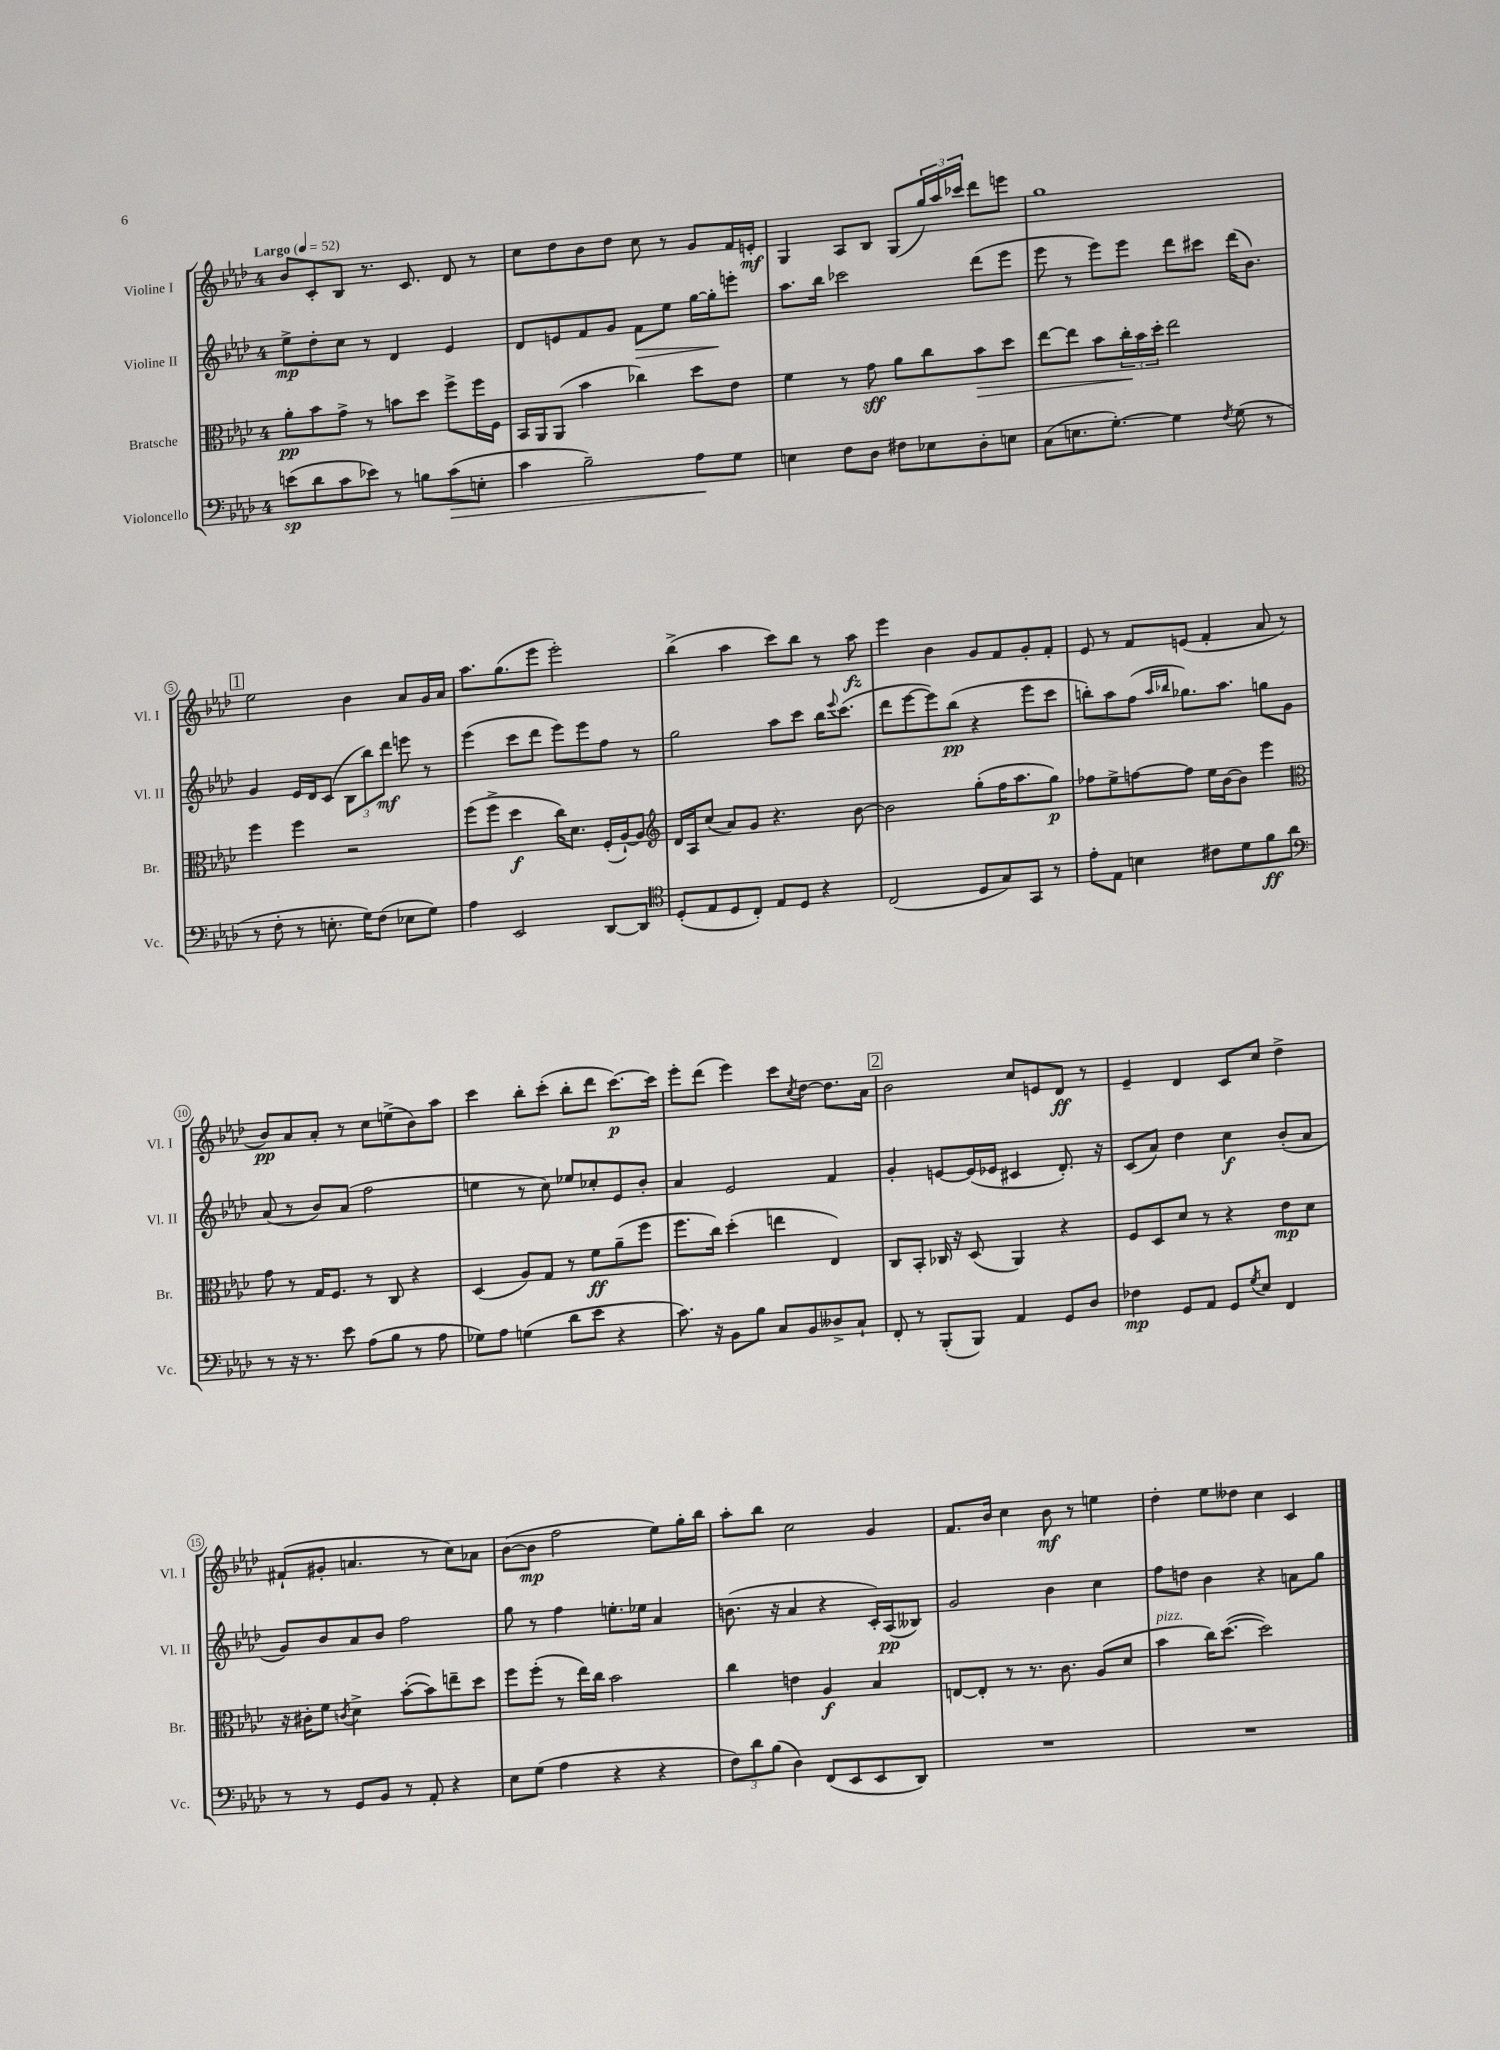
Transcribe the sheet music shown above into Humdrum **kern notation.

**kern	**kern	**kern	**kern
*staff4	*staff3	*staff2	*staff1
*clefF4	*clefC3	*clefG2	*clefG2
*k[b-e-a-d-]	*k[b-e-a-d-]	*k[b-e-a-d-]	*k[b-e-a-d-]
*M4/4	*M4/4	*M4/4	*M4/4
*MM52	*MM52	*MM52	*MM52
(8e	8a-'	8ee-^	8b-
8d-	8b-	8dd-'	8c'
8c	8g^	8cc	8B-
8e-)	8r	8r	8.r
8r	8b	4d-	.
.	.	.	8.c
8B	8dd-	.	.
(8c	8ff^	4e-	8d-
8E'	16ff	.	8r
.	16F	.	.
=	=	=	=
4c	16BB-	8d-	8cc
.	16AA-	.	.
.	(8AA-	8e	8dd-
2B-~)	4b-	8f	8b-
.	.	8g	8dd-
.	4cc-)	8f	8cc
.	.	8ee-	8r
8A-	8dd-	[16gg	8g
.	.	16gg']	.
8G	8e-	8eee'	16f
.	.	.	16e'
=	=	=	=
4E	4f	8.aa-	4G
.	.	16bb-	.
8F	8r	2ccc-	8A-
8D-	8g	.	8B-
8F#	8a-	.	(8G
8E-	8cc	.	24gg)
.	.	.	24aa-
.	.	.	24ccc-
8D-'	8b-	(8ddd-	8ddd-
8E	8dd-	8eee-	8eee
=	=	=	=
(8C	[8ee-	8eee-	1gg
8.E	8ee-]	8r	.
.	8b-	8eee-)	.
[8.G')	.	.	.
.	24cc'	8eee-	.
.	24b-	.	.
.	24dd-'	.	.
4G]	2ee-	8ddd-	.
.	.	8ccc#	.
8qF	.	.	.
(8G	.	(16ddd-	.
.	.	8.b-)	.
8r	.	.	.
=	=	=	=
8r	4ff	4g	2ee-
8F'	.	.	.
8r	4ff	16e-	.
.	.	16d-	.
8.E'	.	(8c	.
.	2r	12B-	4b-
16G)	.	.	.
.	.	12bb-)	.
(8F	.	.	.
.	.	12ddd-	.
8E-	.	8eee	8a-
8G)	.	8r	16g
.	.	.	16a-
=	=	=	=
4A-	(8ff	(4eee-	8.aa-
.	8ff^	.	.
.	.	.	(8.gg
2EE-	4dd-	8ccc	.
.	.	8ddd-	8eee-
.	16cc)	8eee-)	2eee-')
.	8.d-	.	.
.	.	8eee-	.
[8DD-	(16F'	8ff	.
.	[16A-`)	.	.
8DD-]	8A-]	8r	.
=	=	=	=
*clefC4	*clefG2	*	*
(8D-'	16d-	2gg	(4bb-^
.	16A-	.	.
8E-	(8cc	.	.
8D-	8a-)	.	4aa-
8C')	8g	.	.
8E-	4.r	8aa-	8ccc)
8D-	.	8ccc	8bb-
4r	.	16bb-	8r
.	.	8qqeee-	.
.	.	(8.ccc	.
.	[8b-	.	8aa-
=	=	=	=
(2C	2b-]	8ddd-	4eee-
.	.	[8eee-	.
.	.	8eee-])	4b-
.	.	(8bb-	.
8D-	(8gg'	4r	8g
8G)	16ff	.	8f
.	8.aa-	.	.
8GG	.	8eee-	8g'
8r	8gg)	8ccc	8f'
=	=	=	=
8e-'	8ff-	8bb')	8e-
8E-	8ee-^	8aa-	8r
4B	[8ff	(8ff	8f
.	.	16qqaa-	.
.	.	16qqbb-	.
.	8ff]	8.gg-)	(8e
8c#	16ee-	.	4f'
.	[16b-	8.aa-	.
8d-	8b-]	.	.
8f	4eee-	8gg	8a-
8a-	.	8g	8r
=	=	=	=
*clefF4	*clefC3	*	*
8r	8g	(8a-	8b-)
16r	8r	8r	8a-
8.r	.	.	.
.	16G	8b-)	8a-'
.	8.F	.	.
8e-	.	(8a-	8r
(8A-	8r	2ff	8cc
8B-	8C	.	(8ee^
8r	4r	.	8b-)
8A-	.	.	8aa-
=	=	=	=
8G-)	(4D-	4ee	4ccc
8A-	.	.	.
(4G	8A-)	8r	8bb-'
.	8G	8cc)	(8ccc'
8d-	8r	8ee-	8bb-'
8e-	8f	8cc-'	8ddd-
4r	(8a-~	8e-	[8.ccc)
.	8ff	8b-'	.
.	.	.	16ccc]
=	=	=	=
8.c)	8.ff	4a-	8eee-'
.	.	.	(8ddd-
16r	16cc)	.	.
8BB-	(4dd-'	2e-	4eee-)
8B-	.	.	.
8C	4ee	.	8ccc
.	.	.	8qcc
8BB-	.	.	[8dd-
8D--^	4E-)	4f	8.dd-]
8C`	.	.	.
.	.	.	16a-
=	=	=	=
8FF'	8C	4g'	2b-
8r	8BB-'	.	.
(8BBB-'	16C-	[8e	.
.	16r	.	.
8BBB-)	(8D-	(16e]	.
.	.	16e-	.
4AA-	4AA-)	4c#	8cc
.	.	.	8e
8GG	4r	8.d-')	8d-
8D-	.	.	8r
.	.	16r	.
=	=	=	=
4F-	8F	(8c	4e-~
.	8D-	8a-)	.
8GG	8d-	4dd-	4d-
8AA-	8r	.	.
8GG	4r	4cc	8c
8qG	.	.	.
8E-	.	.	8cc
4FF	8e-	(8b-'	4dd-^
.	8d-	8a-	.
=	=	=	=
8r	16r	8g)	(8f#`
.	16c#'	.	.
8r	8f	8b-	8g#'
.	8qc	.	.
8GG	4d-^	8a-	4.a
8BB-	.	8b-	.
8r	([8b-'	2ff	.
8AA-'	8b-])	.	8r
4r	8ee~	.	8cc)
.	8dd-	.	8a-
=	=	=	=
8E-	8ff	8gg	([8b-
(8G	(8ff'	8r	8b-]
4A-	8r	4ff	2ff
.	16ee-)	.	.
.	16cc	.	.
4r	2b-	8.ee'	.
.	.	16ee-	.
4r	.	4a-	8ee-)
.	.	.	16gg'
.	.	.	16bb-
=	=	=	=
12F)	4cc	(8.b	8aa-'
12d-	.	.	.
.	.	.	8bb-
(12B-	.	.	.
.	.	16r	.
4D-)	4e	4a-	2cc
(8FF	4A-	4r	.
8EE-	.	.	.
8EE-	4B-	16c')	4g
.	.	(16A-	.
8DD-)	.	8B--)	.
=	=	=	=
1r	[8E	2g	8.f
.	8E']	.	.
.	.	.	16b-
.	8r	.	4cc
.	8.r	.	.
.	.	4b-	8b-
.	8.c	.	.
.	.	.	8r
.	(8A-	4cc	4ee
.	8d-	.	.
=	=	=	=
1r	4b-	8ff	4dd-'
.	.	8dd	.
.	16cc)	4b-	8ee-
.	([8.dd-	.	.
.	.	.	8dd--
.	2dd-])	4r	4cc
.	.	8a	4c
.	.	8gg	.
==	==	==	==
*-	*-	*-	*-
